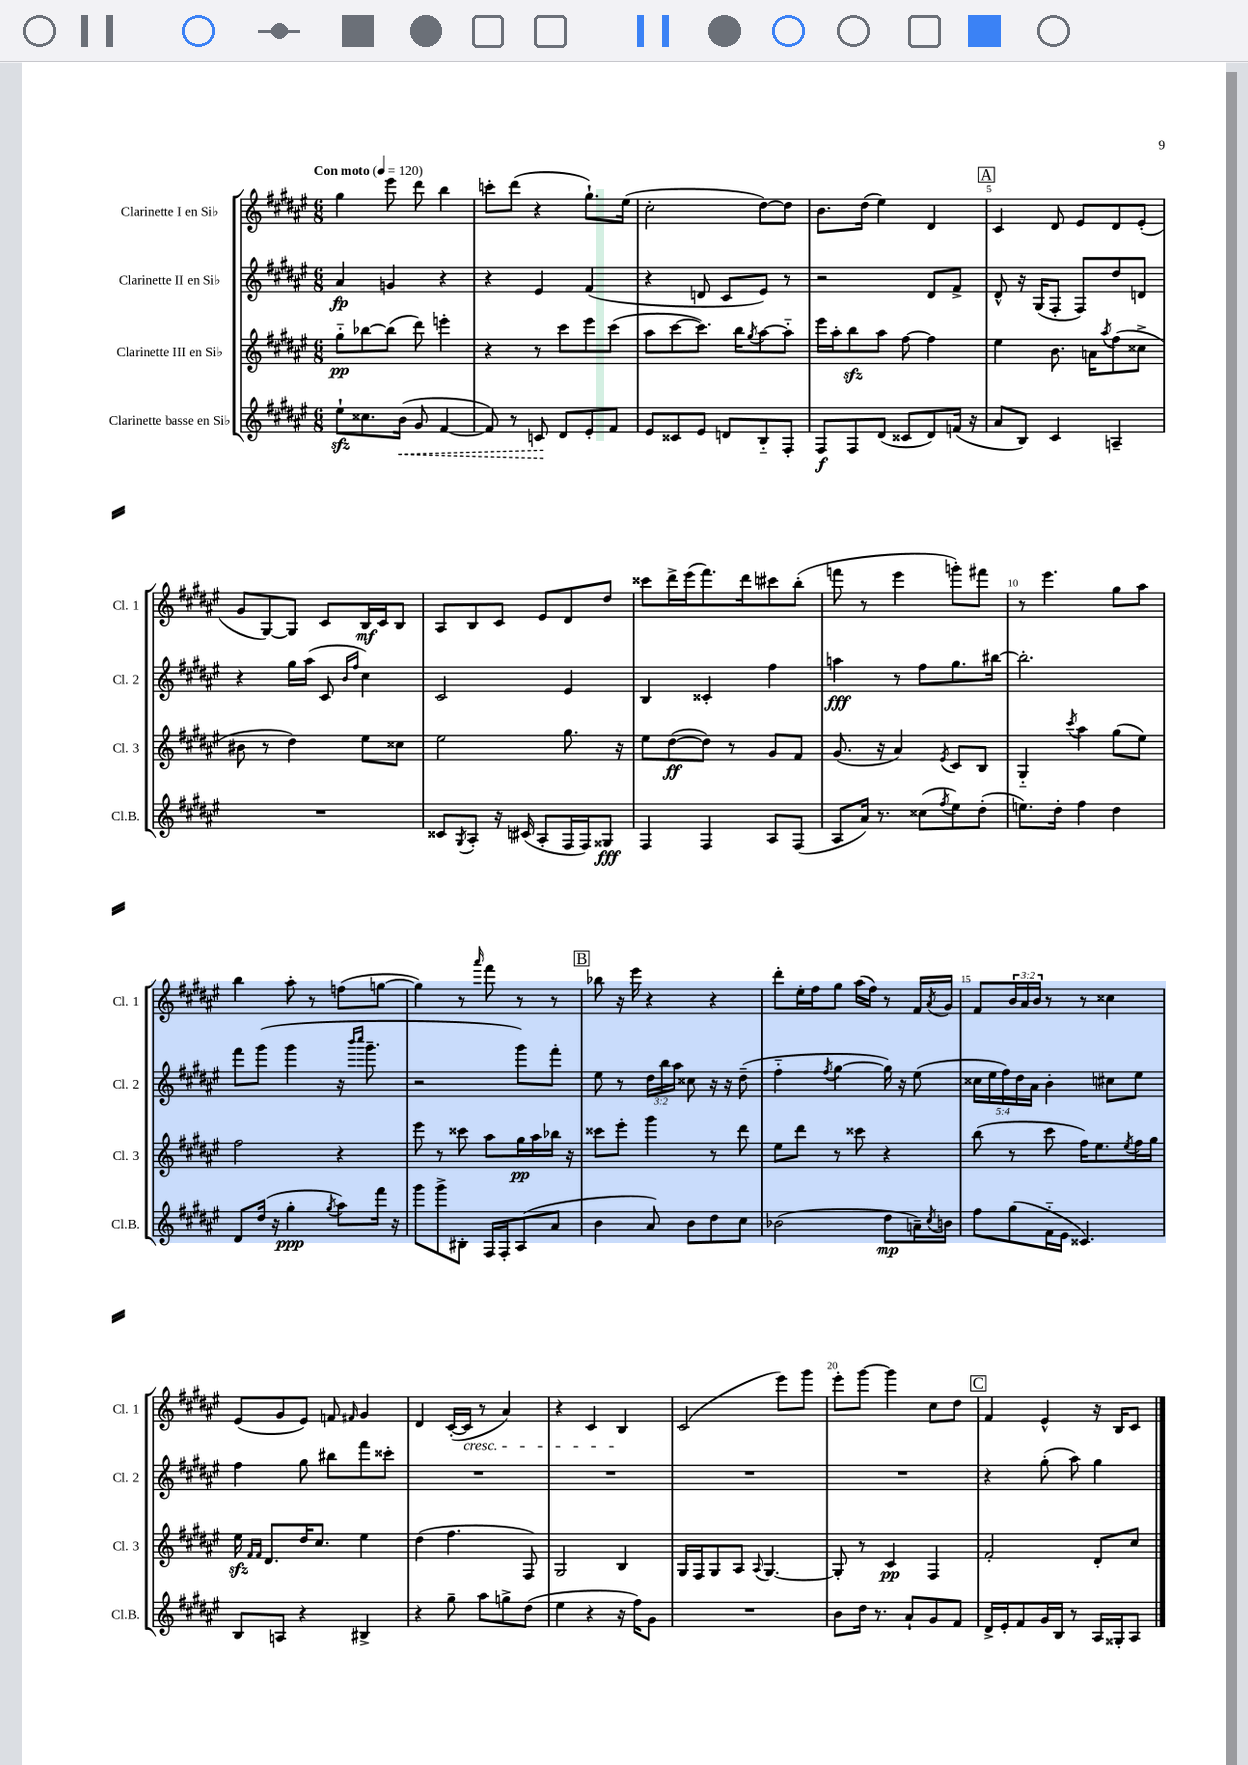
<<
\new StaffGroup <<
\new Staff = "s0" \with { instrumentName = "Clarinette I en Sib" shortInstrumentName = "Cl. 1" } {
    \clef treble \key fis \major \numericTimeSignature \time 6/8 \override Staff.TupletNumber.text = #tuplet-number::calc-fraction-text \tempo "Con moto" 4 = 120
    gis''4 eis'''8 dis'''8 b''4 |
    c'''8-. dis'''8( r4 gis''8.-!) eis''16( |
    cis''2-. dis''8~) dis''8 |
    b'8. dis''16( eis''4) dis'4 |
    \mark \markup { \box "A" } cis'4 dis'8 eis'8 dis'8 eis'8-.( |
    gis'8 gis8~) gis8 cis'8 b16\mf cis'16 b8 |
    ais8 b8 cis'8 eis'8 dis'8 dis''8 |
    cisis'''8 dis'''16-> eis'''16( fis'''8.) dis'''16 cis'''8 b''8-.( |
    f'''8 r8 eis'''4 g'''8-.) fis'''8 |
    r8 eis'''4. gis''8 ais''8 |
    b''4 ais''8-. r8 f''8( g''8~ |
    g''4) r8 \grace { ais'''16 } fis'''8 r8 r8 |
    \mark \markup { \box "B" } bes''8 r16 eis'''16 r4 r4 |
    dis'''8-. eis''16-. fis''16 gis''8 ais''16( fis''16) r8 fis'16 \acciaccatura { ais'8 } gis'16 |
    fis'8 \tuplet 3/2 { b'16 ais'16 b'16 } r8 r8 cisis''4 |
    eis'8( gis'8 eis'8) f'8 \grace { fis'16 } gis'4 |
    dis'4 cis'16~-.( cis'16\cresc r8 ais'4) |
    r4 cis'4 b4\! |
    cis'2( eis'''8) gis'''8 |
    eis'''8-. gis'''8~ gis'''4 cis''8 dis''8 |
    \mark \markup { \box "C" } fis'4 eis'4-^ r16 b16 cis'8 \bar "|." |
}
\new Staff = "s1" \with { instrumentName = "Clarinette II en Sib" shortInstrumentName = "Cl. 2" } {
    \clef treble \key fis \major \numericTimeSignature \time 6/8 \override Staff.TupletNumber.text = #tuplet-number::calc-fraction-text
    ais'4\fp g'4 r4 |
    r4 eis'4 fis'4( |
    r4 d'8 cis'8 eis'8) r8 |
    r2 dis'8 fis'8-> |
    \mark \markup { \box "A" } dis'8-^ r16 gis16( fis8-. fis8) dis''8 d'8 |
    r4 gis''16 ais''16( cis'8 \grace { b'16 fis''16 } cis''4) |
    cis'2 eis'4 |
    b4 cisis'4-. fis''4 |
    a''4\fff r8 fis''8 gis''8. bis''16~ |
    bis''2.-. |
    fis'''8 gis'''8( gis'''4 r16 \grace { b'''16 cis''''16 } gis'''8.-- |
    r2 gis'''8) fis'''8-. |
    \mark \markup { \box "B" } eis''8 r8 \tuplet 3/2 { dis''16 b''16 ais''16 } cisis''8 r16 r16 dis''8--( |
    fis''4-_ \acciaccatura { fis''8 } gis''4~ gis''16) r16 eis''8( |
    \tuplet 5/4 { cisis''16 eis''16 fis''16) dis''16 ais'16 } b'4-. cis''8 eis''8 |
    fis''4 gis''8 bis''8 fis'''8 cisis'''8-. |
    R2. |
    R2. |
    R2. |
    R2. |
    \mark \markup { \box "C" } r4 gis''8-.( ais''8) gis''4 \bar "|." |
}
\new Staff = "s2" \with { instrumentName = "Clarinette III en Sib" shortInstrumentName = "Cl. 3" } {
    \clef treble \key fis \major \numericTimeSignature \time 6/8
    gis''8-_\pp bes''8~ bes''8( dis'''8) e'''4-. |
    r4 r8 cis'''8 eis'''8 cis'''8( |
    ais''8 cis'''8~ cis'''8.) b''16 \acciaccatura { gis''8 } ais''8~ ais''8-_ |
    eis'''16 ais''16-. b''8\sfz ais''8 fis''8~ fis''4 |
    \mark \markup { \box "A" } eis''4 b'8. a'16 \acciaccatura { ais''8 } fis''8( cisis''8-> |
    bis'8 r8 dis''4) eis''8 cisis''8 |
    eis''2 gis''8. r16 |
    eis''8 dis''8~\ff( dis''8) r8 gis'8 fis'8 |
    gis'8.( r16 ais'4) \acciaccatura { eis'8 } cis'8 b8 |
    gis4-_ \acciaccatura { cis'''8 } ais''4 gis''8( eis''8) |
    fis''2 r4 |
    eis'''8 r8 cisis'''8 ais''8 gis''16\pp ais''16 bes''16 r16 |
    \mark \markup { \box "B" } cisis'''8 eis'''8-. gis'''4 r8 dis'''8 |
    eis''8 dis'''8 r8 cisis'''8 r4 |
    b''8( r8 cis'''8 fis''16) eis''8. \acciaccatura { eis''8 } fis''16 gis''16 |
    eis''16\sfz \grace { fis'16 fis'16 } dis'8. dis''16 cis''8. eis''4 |
    dis''4( fis''4. fis8) |
    gis2 b4 |
    gis16 fis16 gis8 ais8 \appoggiatura { ais8 } gis4.~ |
    gis8-. r8 cis'4\pp fis4 |
    \mark \markup { \box "C" } fis'2-. dis'8-. cis''8 \bar "|." |
}
\new Staff = "s3" \with { instrumentName = "Clarinette basse en Sib" shortInstrumentName = "Cl.B." } {
    \clef treble \key fis \major \numericTimeSignature \time 6/8
    eis''8-!\sfz cisis''8. \once \override Hairpin.style = #'dashed-line b'16\<( gis'8 fis'4~ |
    fis'8) r8 c'8\! dis'8 eis'8-. fis'8 |
    eis'8 cisis'8 eis'8 d'8 b8-_ fis8-. |
    fis8\f fis8 dis'8( cisis'8 dis'8) f'16( r16 |
    \mark \markup { \box "A" } ais'8 b8) cis'4 a4-- |
    R2. |
    cisis'8 \acciaccatura { gis8 } ais8-. r16 cis'16( ais8-. fis16 fis16) gisis8\fff |
    fis4 fis4 ais8 fis8( |
    ais8 ais'16) r8. cisis''8( \acciaccatura { fis''8 } eis''8) dis''8-.( |
    e''8.) dis''16-. fis''4 dis''4 |
    dis'8 dis''16( r16 gis''4-.\ppp \acciaccatura { gis''8 } ais''8) fis'''16 r16 |
    gis'''8 gis'''8-> bis8-. fis16 fis16-. ais8( ais'8 |
    \mark \markup { \box "B" } b'4 ais'8) b'8 dis''8 cis''8 |
    bes'2( dis''8\mp a'16--) \acciaccatura { cis''8 } b'16 |
    fis''8 gis''8( fis'16-_ eis'16 cisis'4.) |
    b8 a8 r4 bis4-> |
    r4 gis''8-- ais''8 g''8-> dis''8( |
    eis''4 r4 r16 fis''16) gis'8 |
    R2. |
    b'8 dis''16 r8. ais'8-! gis'8 fis'8 |
    \mark \markup { \box "C" } dis'16-> eis'16-. fis'8 gis'16 b16 r8 ais16 gisis16-. ais8 \bar "|." |
}
>>
>>
\layout { \context { \Score \override BarNumber.break-visibility = ##(#f #t #t) barNumberVisibility = #(every-nth-bar-number-visible 5) } }
